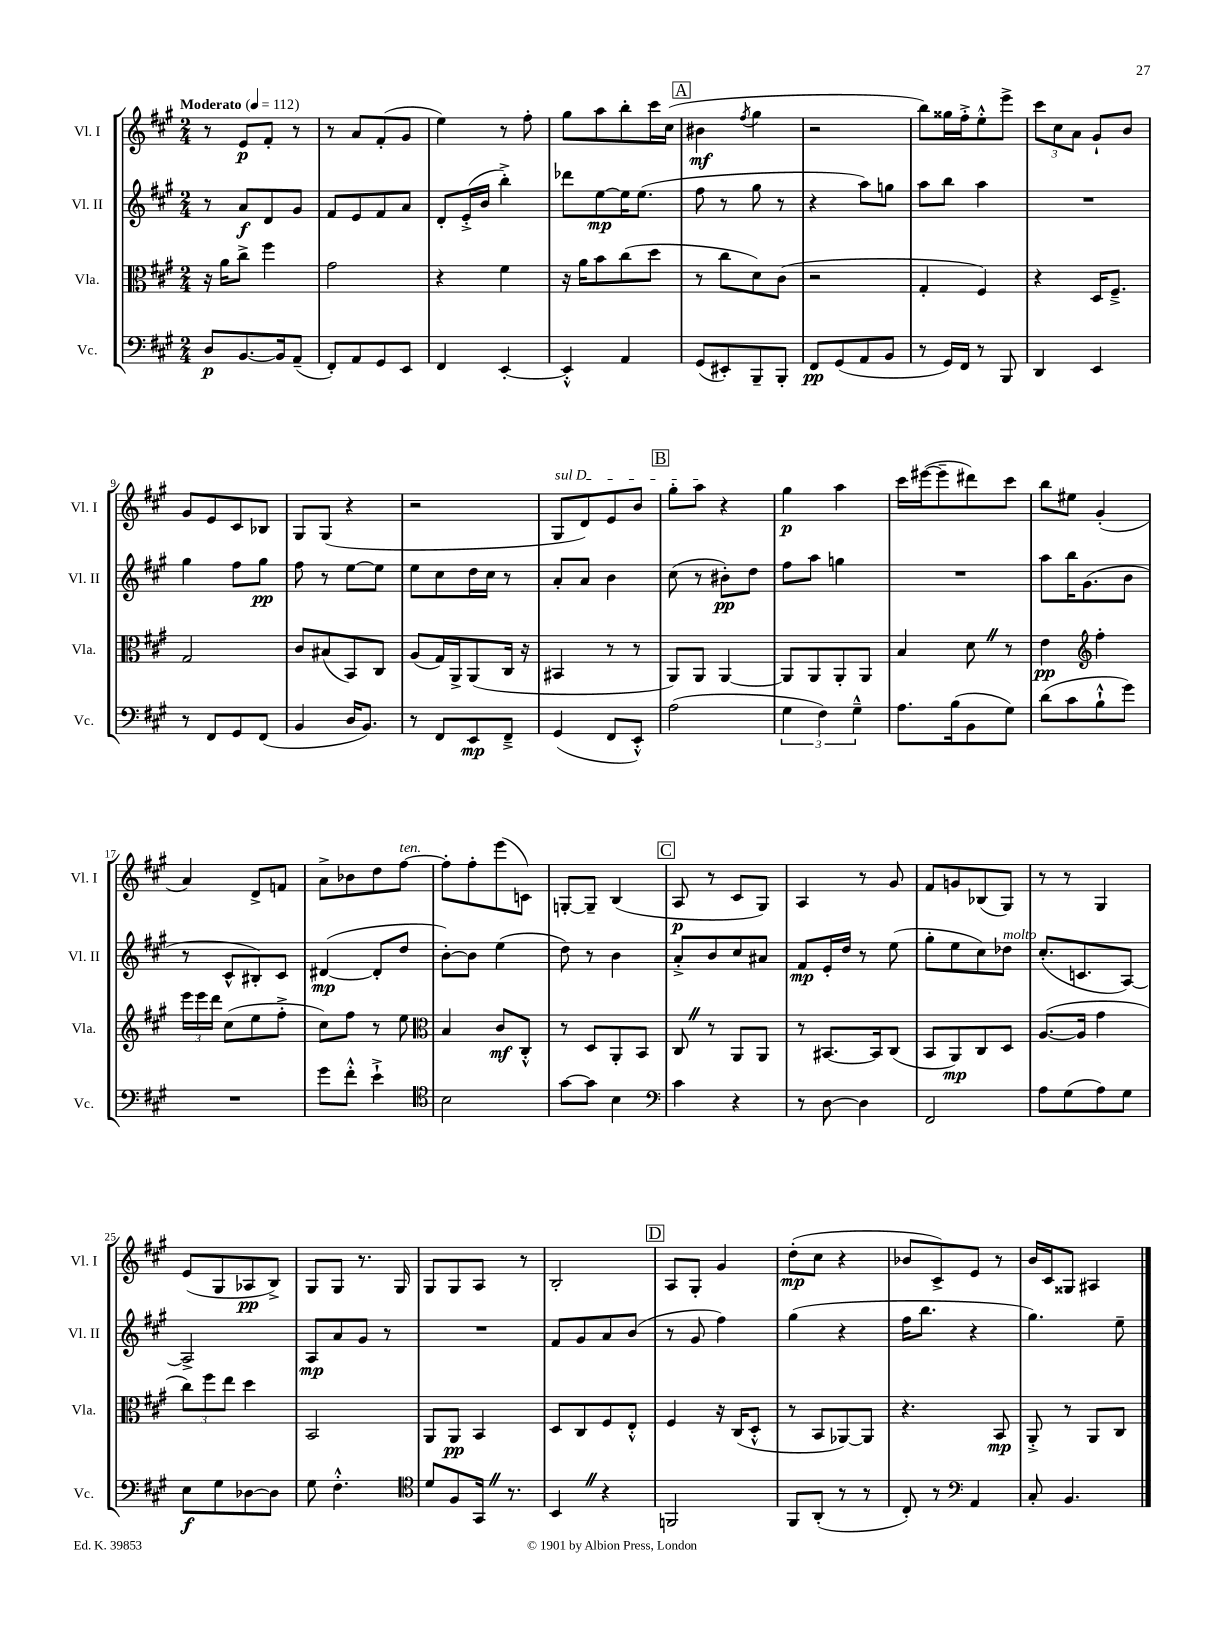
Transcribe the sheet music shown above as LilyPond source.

<<
\new StaffGroup <<
\new Staff = "s0" \with { instrumentName = "Vl. I" shortInstrumentName = "Vl. I" } {
    \clef treble \key a \major \numericTimeSignature \time 2/4 \tempo "Moderato" 4 = 112
    \autoBeamOff r8 e'8[\p fis'8]-. r8 |
    r8 a'8[ fis'8-.( gis'8] |
    e''4) r8 fis''8-. |
    gis''8[ a''8 b''8-. cis'''16 cis''16]( |
    \mark \markup { \box "A" } bis'4\mf \acciaccatura { fis''8 } gis''4 |
    r2 |
    b''8[) gisis''16 fis''16-.-> e''8-.-^ e'''8]-> |
    \tuplet 3/2 { cis'''8[ cis''8 a'8] } gis'8[-! b'8] |
    gis'8[ e'8 cis'8 bes8] |
    gis8[ gis8]( r4 |
    r2 |
    \once \override TextSpanner.bound-details.left.text = \markup { \italic "sul D" } gis8[\startTextSpan d'8) e'8 b'8] |
    \mark \markup { \box "B" } gis''8[-. a''8]\stopTextSpan r4 |
    gis''4\p a''4 |
    cis'''16[ eis'''16~( eis'''8-- dis'''8) cis'''8] |
    b''8[ eis''8] gis'4-.( |
    a'4) d'8[-> f'8] |
    a'8[-> bes'8 d''8 fis''8]~^\markup { \italic "ten." } |
    fis''8[-. fis''8-. e'''8( c'8]) |
    g8[~-. g8]-- b4( |
    \mark \markup { \box "C" } a8\p r8 cis'8[ gis8]) |
    a4 r8 gis'8 |
    fis'8[ g'8 bes8( gis8]) |
    r8 r8 gis4 |
    e'8[( gis8 aes8\pp b8]->) |
    gis8[ gis8] r8. gis16 |
    gis8[ gis8 a8] r8 |
    b2-. |
    \mark \markup { \box "D" } a8[ gis8]-. gis'4 |
    d''8[-.\mp( cis''8] r4 |
    bes'8[ cis'8->) e'8] r8 |
    b'16[ cis'16 gisis8] ais4 \bar "|." |
}
\new Staff = "s1" \with { instrumentName = "Vl. II" shortInstrumentName = "Vl. II" } {
    \clef treble \key a \major \numericTimeSignature \time 2/4
    \autoBeamOff r8 a'8[\f d'8 gis'8] |
    fis'8[ e'8 fis'8 a'8] |
    d'8[-. e'16-.->( b'16] b''4-.->) |
    des'''8[ e''8~\mp e''16 e''8.]( |
    \mark \markup { \box "A" } fis''8 r8 gis''8 r8 |
    r4 a''8[) g''8] |
    a''8[ b''8] a''4 |
    R2 |
    gis''4 fis''8[ gis''8]\pp |
    fis''8 r8 e''8[~ e''8] |
    e''8[ cis''8 d''16 cis''16] r8 |
    a'8[-. a'8] b'4 |
    \mark \markup { \box "B" } cis''8( r8 bis'8[-.\pp) d''8] |
    fis''8[ a''8] g''4 |
    R2 |
    a''8[ b''16 gis'8.( b'8] |
    r8 cis'8[-^ bis8-.) cis'8] |
    dis'4~\mp( dis'8[-. d''8] |
    b'8[~-.) b'8] e''4( |
    d''8) r8 b'4 |
    \mark \markup { \box "C" } a'8[-.-> b'8 cis''8 ais'8] |
    fis'8[\mp e'16-. d''16] r8 e''8( |
    gis''8[-. e''8 cis''8) des''8]^\markup { \italic "molto" } |
    cis''8.[-.( c'8. a8]~) |
    a2-> |
    a8[\mp a'8 gis'8] r8 |
    R2 |
    fis'8[ gis'8 a'8 b'8]( |
    \mark \markup { \box "D" } r8 gis'8 fis''4) |
    gis''4( r4 |
    fis''16[ b''8.] r4 |
    gis''4.) e''8-- \bar "|." |
}
\new Staff = "s2" \with { instrumentName = "Vla." shortInstrumentName = "Vla." } {
    \clef alto \key a \major \numericTimeSignature \time 2/4
    \autoBeamOff r16 a'16[ cis''8]-> fis''4 |
    gis'2 |
    r4 fis'4 |
    r16 a'16[ b'8 cis''8( d''8] |
    \mark \markup { \box "A" } r8 cis''8[ d'8) cis'8]( |
    r2 |
    gis4-. fis4) |
    r4 d16[ fis8.]---> |
    gis2 |
    cis'8[ bis8( b,8) cis8] |
    a8[( gis16) a,16-> a,8( cis16] r16 |
    bis,4 r8 r8 |
    \mark \markup { \box "B" } a,8[) a,8] a,4~ |
    a,8[ a,8 a,8-. a,8] |
    b4 d'8 \once \override BreathingSign.text = \markup { \musicglyph "scripts.caesura.straight" } \breathe r8 |
    e'4\pp \clef treble fis''4-. |
    \tuplet 3/2 { e'''16[ e'''16 d'''16] } cis''8[( e''8 fis''8]-.-> |
    cis''8[) fis''8] r8 e''8 |
    \clef alto b4 cis'8[\mf cis8]-.-^ |
    r8 d8[ a,8-. b,8] |
    \mark \markup { \box "C" } cis8 \once \override BreathingSign.text = \markup { \musicglyph "scripts.caesura.straight" } \breathe r8 a,8[ a,8] |
    r8 bis,8.[~ bis,16 cis8]( |
    b,8[ a,8\mp) cis8 d8] |
    a8.[~( a16] gis'4 |
    \tuplet 3/2 { cis''8[) fis''8 e''8] } d''4 |
    b,2 |
    a,8[ a,8]\pp b,4 |
    d8[ cis8 fis8 e8]-.-^ |
    \mark \markup { \box "D" } fis4 r16 cis16[( d8]-.-^ |
    r8 b,8[ aes,8~) aes,8] |
    r4. b,8\mp |
    a,8-.-> r8 a,8[ cis8] \bar "|." |
}
\new Staff = "s3" \with { instrumentName = "Vc." shortInstrumentName = "Vc." } {
    \clef bass \key a \major \numericTimeSignature \time 2/4
    \autoBeamOff d8[\p b,8.~ b,16 a,8]--( |
    fis,8[-.) a,8 gis,8 e,8] |
    fis,4 e,4~-. |
    e,4-.-^ a,4 |
    \mark \markup { \box "A" } gis,8[( eis,8-.) b,,8-- b,,8]-. |
    fis,8[\pp gis,8( a,8 b,8] |
    r8 gis,16[) fis,16] r8 b,,8 |
    d,4 e,4 |
    r8 fis,8[ gis,8 fis,8]( |
    b,4 d16[ b,8.]) |
    r8 fis,8[ e,8\mp fis,8]---> |
    gis,4( fis,8[ e,8]-.-^) |
    \mark \markup { \box "B" } a2( |
    \tuplet 3/2 { gis4 fis4) gis4---^ } |
    a8.[ b16( b,8 gis8]) |
    d'8[( cis'8 b8-!-^ gis'8]) |
    R2 |
    gis'8[ fis'8]-.-^ e'4-!-> |
    \clef tenor b2 |
    gis'8[~ gis'8] b4 |
    \mark \markup { \box "C" } \clef bass cis'4 r4 |
    r8 d8~ d4 |
    fis,2 |
    a8[ gis8( a8) gis8] |
    e8[\f gis8 des8~ des8] |
    gis8 fis4.-.-^ |
    \clef tenor d'8[ fis8 gis,16] \once \override BreathingSign.text = \markup { \musicglyph "scripts.caesura.straight" } \breathe r8. |
    b,4 \once \override BreathingSign.text = \markup { \musicglyph "scripts.caesura.straight" } \breathe r4 |
    \mark \markup { \box "D" } f,2 |
    fis,8[ a,8]-.( r8 r8 |
    cis8-.) r8 \clef bass a,4 |
    cis8-. b,4. \bar "|." |
}
>>
>>
